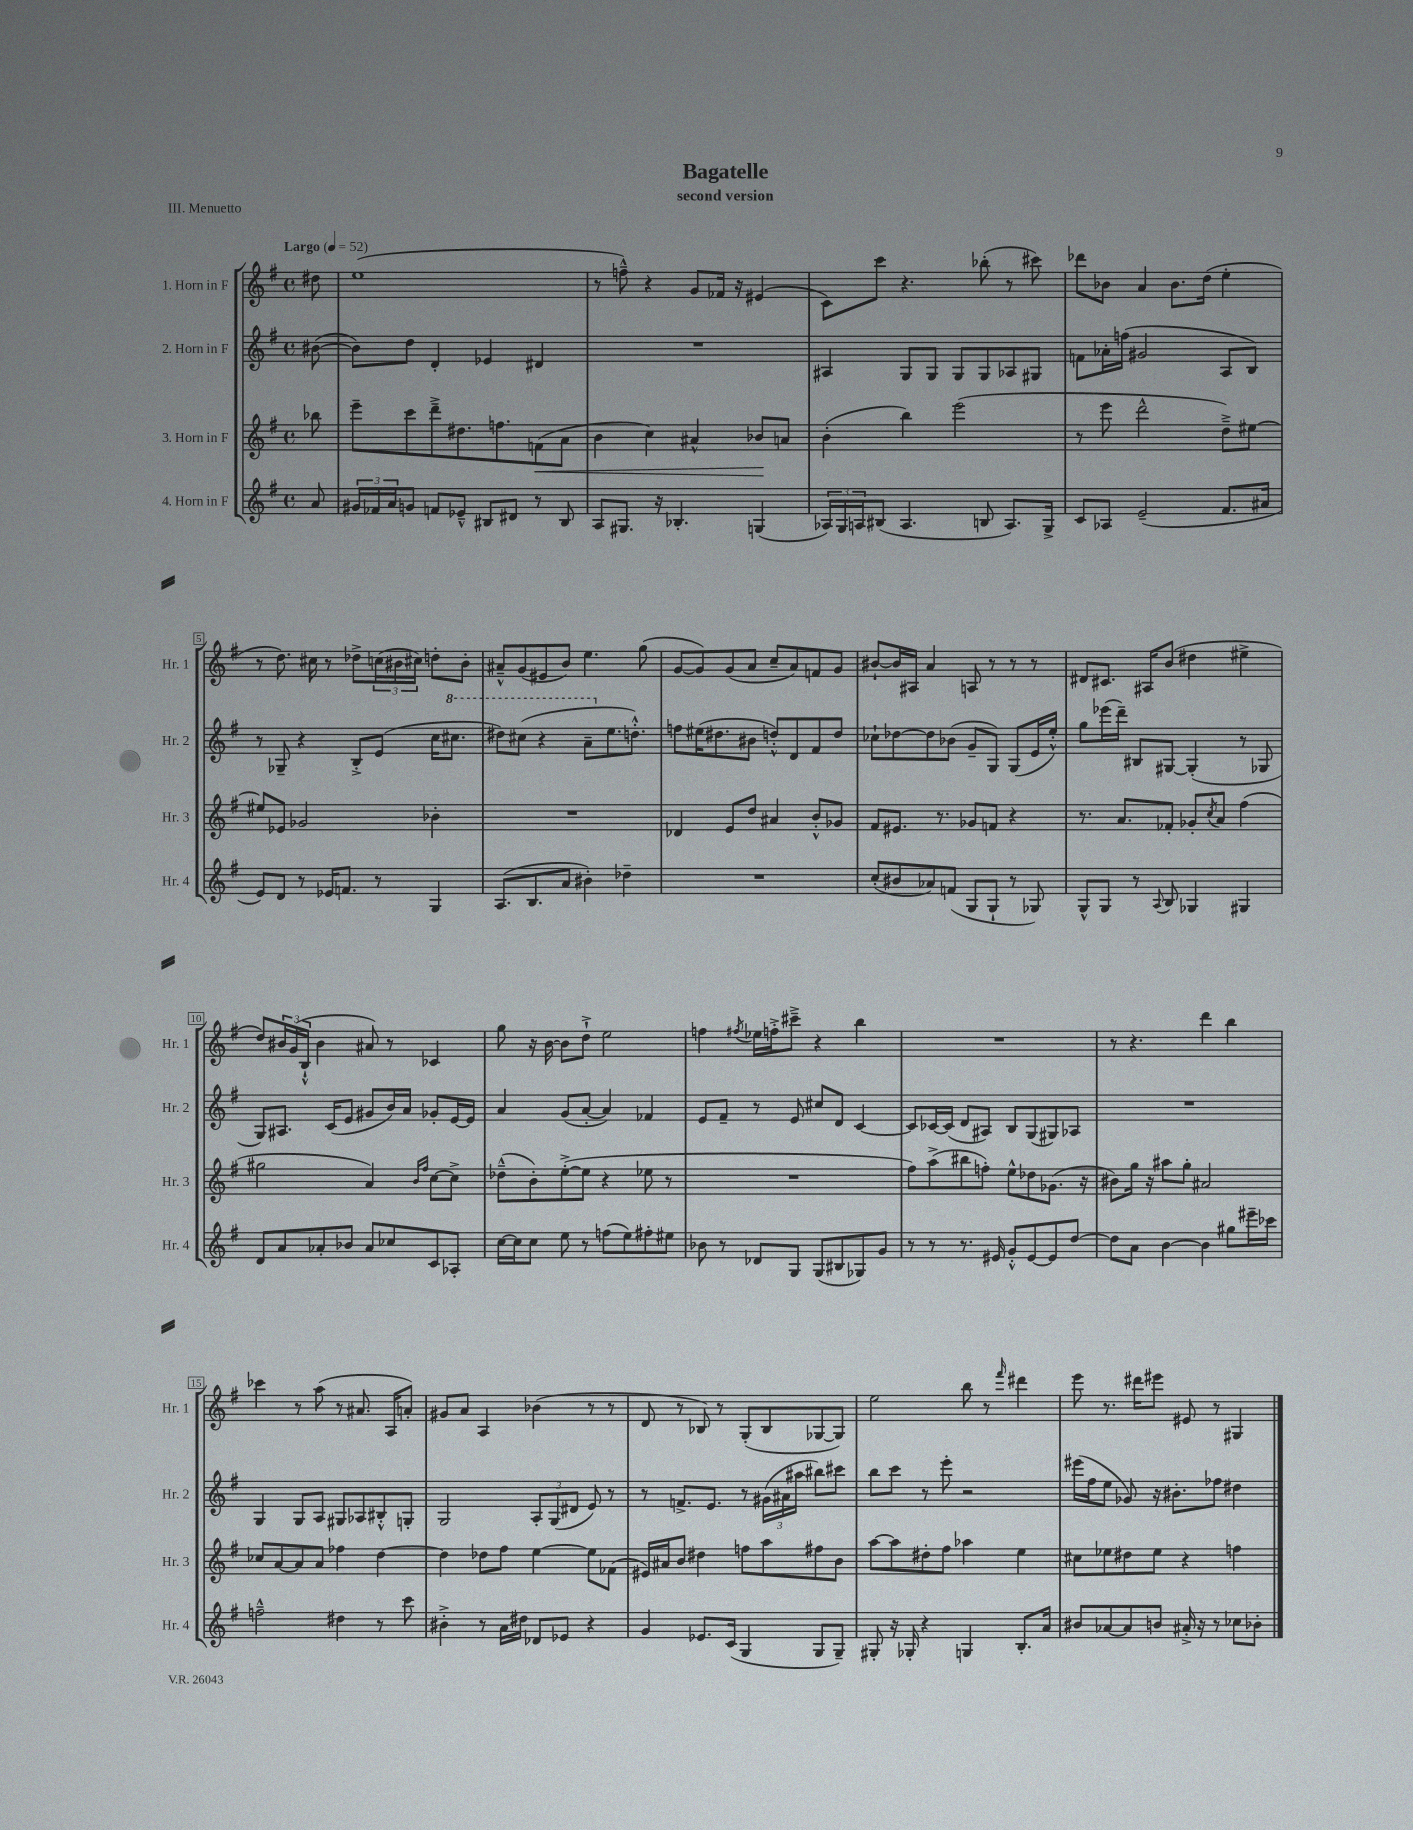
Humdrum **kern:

**kern	**kern	**dynam	**kern	**kern
*part4	*part3	*part3	*part2	*part1
*staff4	*staff3	*staff3	*staff2	*staff1
*I"4. Horn in F	*I"3. Horn in F	*	*I"2. Horn in F	*I"1. Horn in F
*I'Hr. 4	*I'Hr. 3	*	*I'Hr. 2	*I'Hr. 1
*clefG2	*clefG2	*	*clefG2	*clefG2
*k[f#]	*k[f#]	*	*k[f#]	*k[f#]
*M4/4	*M4/4	*	*M4/4	*M4/4
*met(c)	*met(c)	*	*met(c)	*met(c)
*MM52	*MM52	*	*MM52	*MM52
=	=	=	=	=
!	!	!	!	!LO:TX:a:B:t=Largo
8a/	8bb-X\	.	([8b#X\	8dd#X\
=1	=1	=1	=1	=1
24g#X/LL	8eee~\L	.	8b#\L])	(1ee
24f-X/	.	.	.	.
24a/J	.	.	.	.
8gn/J	8ccc\	.	8dd\J	.
8fn/L	8ddd~^\	.	4d'/	.
8e-X~^^/J	8.dd#X\	.	.	.
8B#X/L	.	.	4e-X/	.
.	8.ffn\	.	.	.
8d#X/J	.	.	.	.
!	!	!LO:HP:b	!	!
8r	(8fn\	<	4d#X/	.
8B#/	8a\J	.	.	.
=2	=2	=2	=2	=2
8A/L	4b\	.	1r	8r
8.G#X/J	.	.	.	8ffn~^^\)
.	4cc\)	.	.	4r
16r	.	.	.	.
4.B-X'/	.	.	.	.
.	4a#X^^/	.	.	8g/L
.	.	.	.	16f-X/Jk
.	.	.	.	16r
(4Gn/	8b-X/L	.	.	(4e#X/
.	8an/J	[	.	.
=3	=3	=3	=3	=3
24A-X/LL)	(4b'\	.	4A#X/	8c\L)
24G/	.	.	.	.
24An/J	.	.	.	.
(8B#X/J	.	.	.	8ccc\J
4.A/	4bb\)	.	8G/L	4.r
.	.	.	8G/J	.
.	(2eee\	.	8G/L	.
8Bn/	.	.	8G/	(8bb-X'\
8.A/L)	.	.	8A-X/	8r
.	.	.	8G#X/J	8ccc#X\)
16G^/Jk	.	.	.	.
=4	=4	=4	=4	=4
8c/L	8r	.	8fn\L	8ddd-X\L
8A-X/J	8eee\	.	16a-X'\L	8b-X\J
.	.	.	(16ffn\JJ	.
(2e~/	2ddd^^\	.	2g#X/	4a/
.	.	.	.	8.b-\L
.	.	.	.	(16dd\Jk
8.f#/L	8dd~^\L)	.	8A/L	4ee'\
.	[8ee#X\J	.	8B/J)	.
16a#X/Jk	.	.	.	.
!!LO:LB:g=z
=5	=5	=5	=5	=5
8e/L)	8ee#X/L]	.	8r	8r
8d/J	8e-X/J	.	8G-X~/	8.dd\)
8r	2g-X/	.	4r	.
.	.	.	.	16cc#X\
16e-X/KL	.	.	.	8r
8.fn/J	.	.	.	.
.	.	.	8B'^/L	8dd-X^\L
8r	.	.	(8e/J	(24ccn\L
.	.	.	.	24b#X\
.	.	.	.	24cc#X\JJ)
4G/	4b-X'\	.	16cc\KL	8ddn'\L
*	*	*	*8va	*
.	.	.	8.ccc#X\J	.
.	.	.	.	8b#'\J
=6	=6	=6	=6	=6
(8.A/L	1r	.	8ddd#X\L)	8a#X~^^/L
.	.	.	(8ccc#X\J	(8g/
8.B/	.	.	.	.
.	.	.	4r	8e#X/
8a/J	.	.	.	8b/J)
4b#X'\)	.	.	8aa~\L	4.ee\
*	*	*	*X8va	*
.	.	.	8.ee\	.
4dd-X~\	.	.	.	.
.	.	.	8.ddn'^^\J)	.
.	.	.	.	(8gg\
=7	=7	=7	=7	=7
1r	4d-X/	.	8ffn\L	[8g/L
.	.	.	(16ee#X\K	8g/])
.	.	.	8.dd#X\	.
.	8e/L	.	.	(8g/
.	8dd/J	.	8b#X\J	8a/J
.	4a#X/	.	8ddn'^^/L)	8cc~/L
.	.	.	8d/	8a/)
.	8b'^^/L	.	8f#/	8fn/
.	8g-X/J	.	8dd/J	8g/J
=8	=8	=8	=8	=8
(8cc'/L	8f#/L	.	8cc-X`\L	[8b#X`/L
8b#X/	8.e#X/J	.	[8dd-X\	16b#/L]
.	.	.	.	16A#X/JJ
8a-X/)	.	.	8dd-\]	4a/
.	8.r	.	.	.
(8fn/J	.	.	(8b-X\J	.
8G/L	8g-X/L	.	8g~/L	8An/
8G`/J	8fn/J	.	8G/J)	8r
8r	4r	.	(8G/L	8r
8G-X/)	.	.	16e/L	8r
.	.	.	16ee'^^/JJ)	.
=9	=9	=9	=9	=9
8G^^/L	8.r	.	8gg\L	8d#X/L
8G/J	.	.	(16eee-X\L	8.c#X/J
.	8.a/L	.	16ddd~\JJ)	.
8r	.	.	8B#X/L	.
.	.	.	.	16A#X/KL
8qqA/	.	.	.	.
8B/	8f-X'/J	.	[8G#X/J	(8b/J
4G-X/	8g-X'/L	.	(4G#'/]	4dd#X\
.	8qcc/	.	.	.
.	8a/J	.	.	.
4G#X/	(4ff#\	.	8r	4ee#X^\
.	.	.	8G-X/	.
!!LO:LB:g=z
=10	=10	=10	=10	=10
8d/L	2gg#X\	.	8G/L)	8dd/L)
8a/	.	.	8.A#X/J	24b#X/L
.	.	.	.	(24g/
.	.	.	.	24B`^^/JJ
8a-X'/	.	.	.	4b#\
.	.	.	(16c/KL	.
8b-X/J	.	.	8e/J	.
8a-/L	4a/)	.	8g#X/L	8a#X/)
8cc-X/	.	.	16b/L)	8r
.	.	.	16a/JJ	.
.	16qqb/LL	.	.	.
.	16qqff#/JJ	.	.	.
8c/	[8cc\L	.	8g-X'/L	4c-X/
8A-X'/J	8cc^\J]	.	[16e/L	.
.	.	.	16e/JJ]	.
=11	=11	=11	=11	=11
[16cc\LL	(8dd-X~^^\L	.	4a/	8gg\
16cc\J]	.	.	.	.
8cc\J	8b'\)	.	.	16r
.	.	.	.	[16b\
8ee\	([8ee'^\	.	(8g/L	8b\L]
8r	8ee\J]	.	[8a'/J	8dd`^\J
(8ffn\L	4r	.	4a/])	2ee\
8ee\)	.	.	.	.
8ff#X'\	8ee-X\	.	4f-X/	.
8ee#X\J	8r	.	.	.
=12	=12	=12	=12	=12
8b-X\	1r	.	8e/L	4ffn\
8r	.	.	8f#~/J	.
.	.	.	.	8qff#X/
8d-X/L	.	.	8r	16ee-X\LL
.	.	.	.	16ffn'^\J
8G/J	.	.	8e/	8ccc#X~^\J
(8G/L	.	.	8cc#X/L	4r
8B#X/	.	.	8d/J	.
8G-X/)	.	.	[4c/	4bb\
8g/J	.	.	.	.
=13	=13	=13	=13	=13
8r	8ff#\L)	.	8c/L]	1r
8r	(8aa^\	.	[16c-X/L	.
.	.	.	(16c-/JJ]	.
8.r	8bb#X\	.	8d/L	.
.	8ffn'\J)	.	8A#X/J)	.
16e#X/	.	.	.	.
8g'^^/L	8ee^^\L	.	8B/L	.
[8e#/	8dd-X\	.	(8G/	.
8e#/]	(8.g-X\J	.	8G#X/)	.
[8dd/J	.	.	8A-X/J	.
.	16r	.	.	.
=14	=14	=14	=14	=14
8dd\L]	8b#X\L)	.	1r	8r
8a\J	16gg\Jk	.	.	4.r
.	16r	.	.	.
[4b\	8aa#X\L	.	.	.
.	8gg'\J	.	.	.
4b\]	2a#X/	.	.	4ddd\
8gg#X\L	.	.	.	4bb\
16eee#X~\L	.	.	.	.
16ccc-X\JJ	.	.	.	.
!!LO:LB:g=z
=15	=15	=15	=15	=15
2ffn~^^\	8cc-X/L	.	4G/	4ccc-X\
.	[8a/	.	.	.
.	8a/]	.	8G/L	8r
.	8a/J	.	8A/J	(8aa\
4dd#X\	4ff-X\	.	8G#X/L	8r
.	.	.	8A-X/	8.a#X/
8r	[4dd\	.	8B#X'^^/	.
.	.	.	.	16A/KL
8ccc\	.	.	8Gn'/J	8an'/J)
=16	=16	=16	=16	=16
4b#X'^\	4dd\]	.	2G/	8g#X/L
.	.	.	.	8a/J
8r	8dd-X\L	.	.	4A/
16a\LL	8ff#\J	.	.	.
16dd#X\JJ	.	.	.	.
8d-X/L	[4ee\	.	12A'/L	(4b-X\
.	.	.	(12G/	.
8e-X/J	.	.	.	.
.	.	.	12d#X/J	.
4r	8ee\L]	.	8e/)	8r
.	(8f-X\J	.	8r	8r
=17	=17	=17	=17	=17
4g/	16e#X/LL)	.	8r	8d/
.	16a#X/J	.	.	.
.	8b/J	.	8.fn^/L	8r
8.e-X/L	4dd#X\	.	.	8B-X/)
.	.	.	8.e/J	.
.	.	.	.	8r
(16c/Jk	.	.	.	.
4G/	8ffn\L	.	8r	(8G'/L
.	8aa\	.	(24g#X\LL	8B-/
.	.	.	24a#X\	.
.	.	.	24aa#X\JJ	.
8G/L	8ff#X\	.	8bb#X\L)	[8G-X/
8G~/J)	8b\J	.	8ccc#X\J	8G-/J])
=18	=18	=18	=18	=18
8G#X'/	[8aa\L	.	8bb\L	2ee\
16r	8aa\]	.	8ccc\J	.
16G-X'/	.	.	.	.
4r	8dd#X'\	.	8r	.
.	8ff#\J	.	8eee'\	.
4Gn/	4aa-X\	.	2r	8bb\
.	.	.	.	8r
.	.	.	.	16qqfff#/
8.B'/L	4ee\	.	.	4ddd#X\
16a/Jk	.	.	.	.
=19	=19	=19	=19	=19
8b#X/L	8cc#X\L	.	(16eee#X\LL	8eee\
.	.	.	16ff#\J	.
[8a-X/	8ee-X\	.	8ee\J	8.r
8a-/]	8dd#X\	.	8g-X/)	.
.	.	.	.	16ddd#X\KL
8bn/J	8ee-\J	.	16r	8eee#X\J
.	.	.	8.b#X'\L	.
16a#X'^/	4r	.	.	8e#X/
16r	.	.	.	.
8r	.	.	8ff-X\J	8r
8cc-X\L	4ffn\	.	4dd#X\	4G#X/
8b-X'\J	.	.	.	.
==	==	==	==	==
*-	*-	*-	*-	*-
